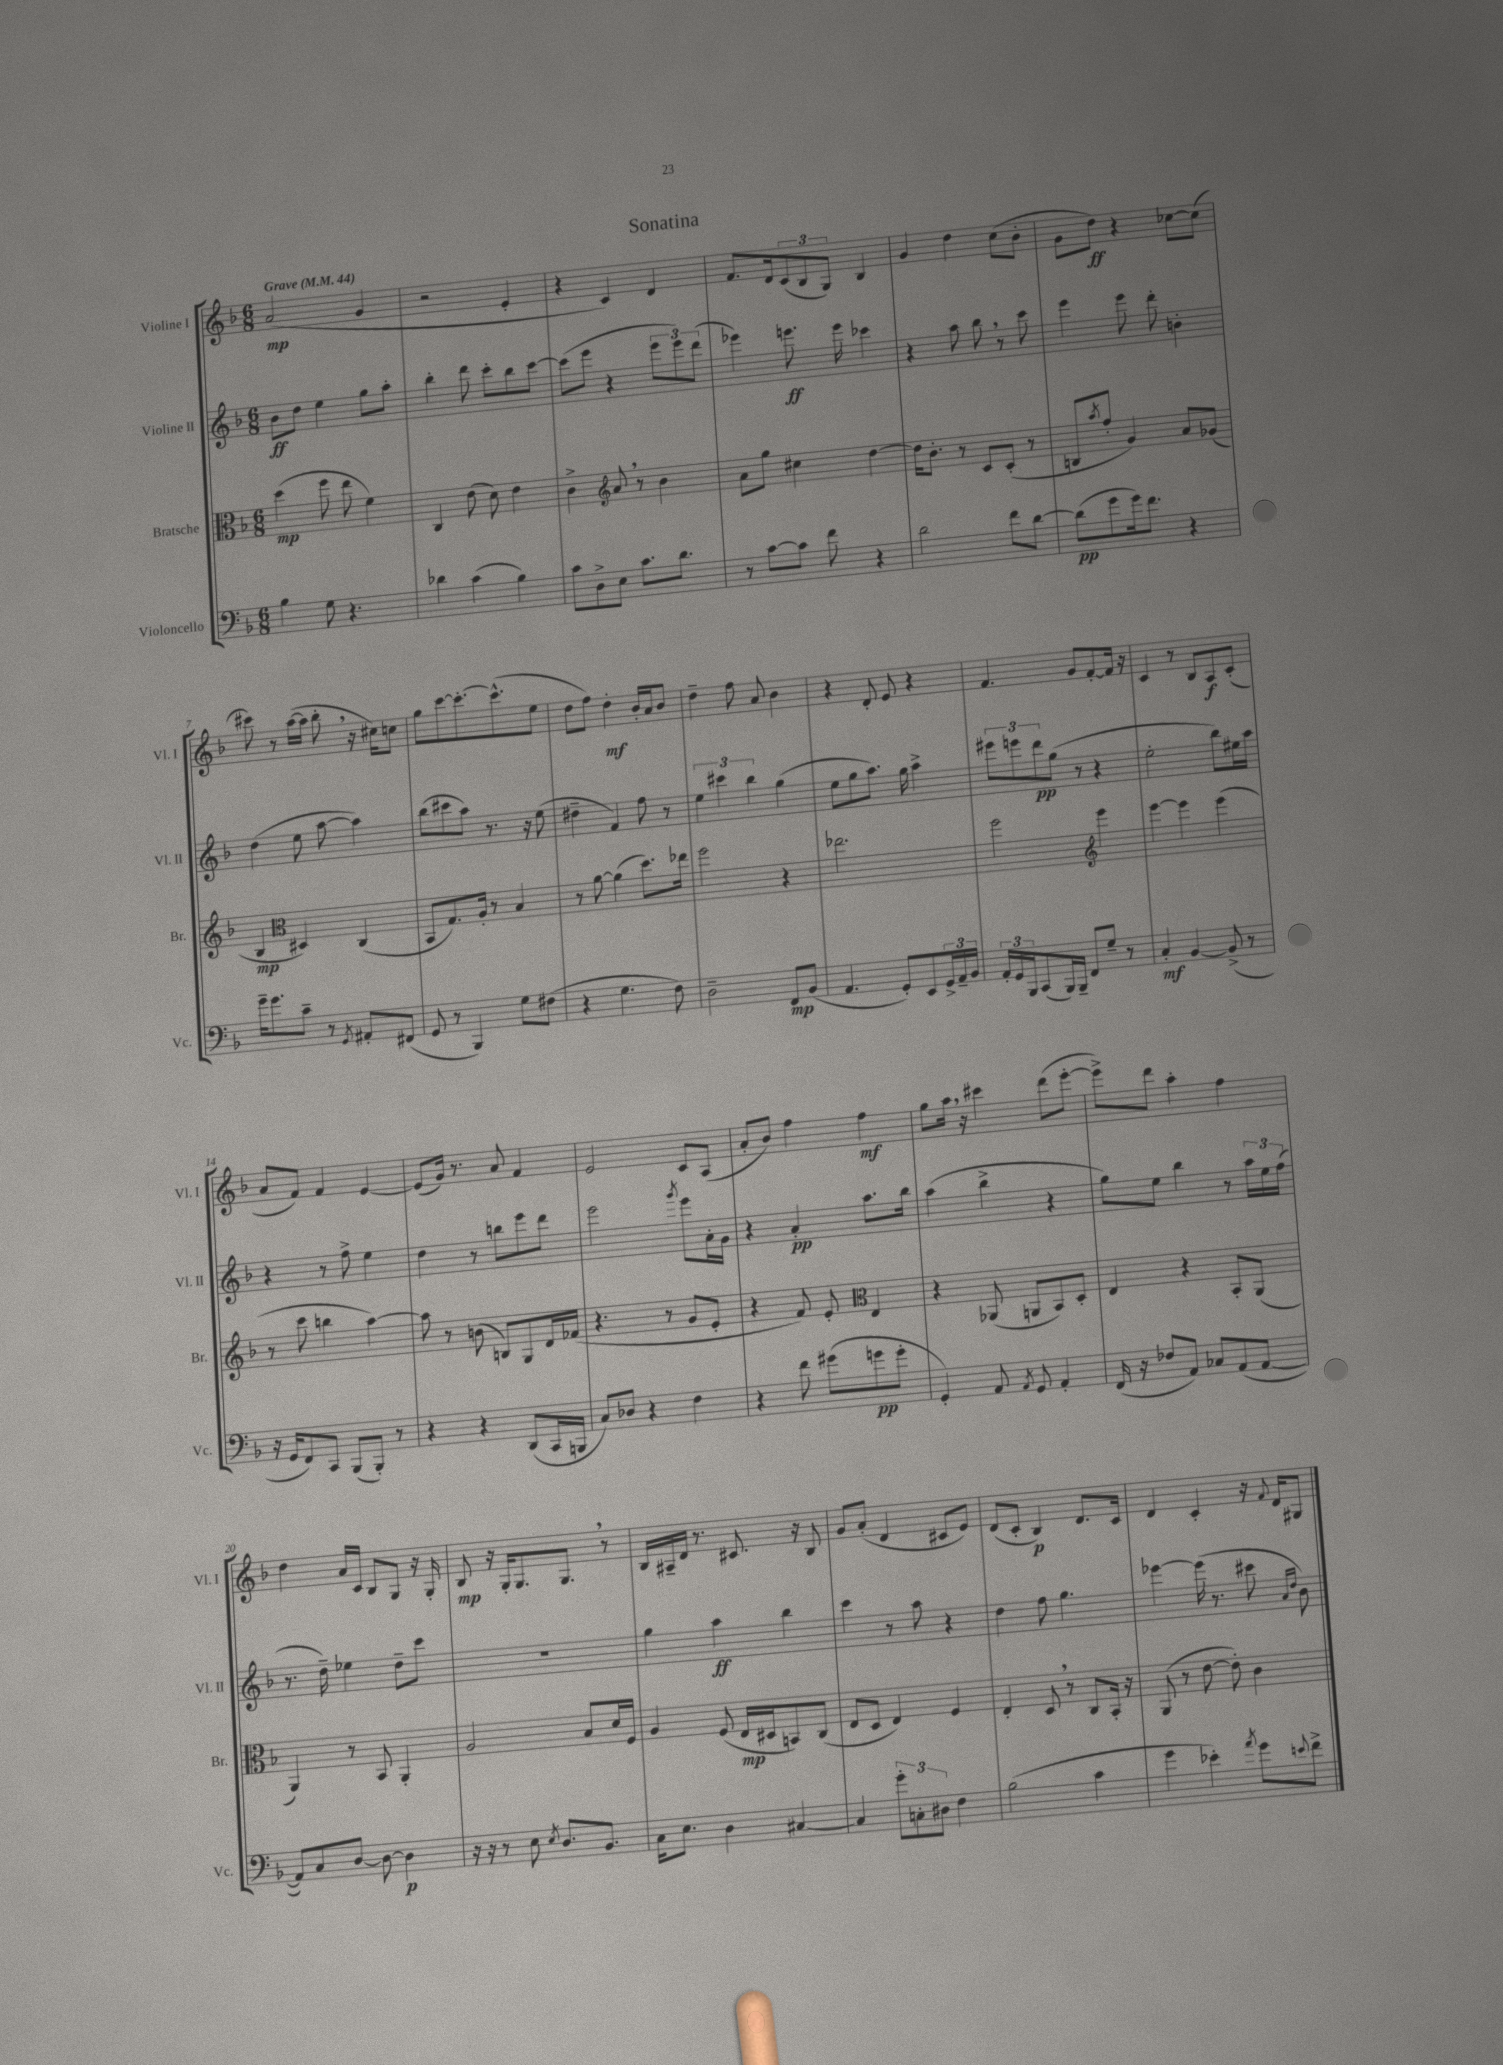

**kern	**kern	**kern	**kern
*staff4	*staff3	*staff2	*staff1
*clefF4	*clefC3	*clefG2	*clefG2
*k[b-]	*k[b-]	*k[b-]	*k[b-]
*M6/8	*M6/8	*M6/8	*M6/8
*MM44	*MM44	*MM44	*MM44
4B-	(4dd	8b-	(2a
.	.	8dd	.
8G	8ff	4ee	.
4.r	8ee	.	.
.	4f)	8gg	4g
.	.	8aa'	.
=	=	=	=
4d-	4C	4bb-'	2r
(4c	(8e	8ddd	.
.	8d)	8ccc'	.
4B-)	4e	8bb-	4e'
.	.	[8ccc	.
=	=	=	=
8c	4c^	(8ccc]	4r
8D^	.	8eee	.
*	*clefG2	*	*
8E	8a	4r	4c)
8.c	8r	.	.
.	4b-	12eee	4d
8.d	.	.	.
.	.	12eee)	.
.	.	(12ddd	.
=	=	=	=
8r	8a	4eee-)	8.f
[8c	8gg	.	.
.	.	.	16d
8c]	4cc#	8.eee	(12c
.	.	.	12B-
8f	.	.	.
.	.	.	12G)
.	.	16eee	.
4r	[4dd	4ccc-	4B-
=	=	=	=
2d	16dd]	4r	4g
.	8.b-'	.	.
.	8r	8aa	4dd
.	8c	8bb-	.
8f	(8c'	8r	(8cc
[8d	8r	8ccc	8b-'
=	=	=	=
(8d]	8B	4eee	8g
.	8qaa	.	.
8g	8ff'	.	8dd)
16g)	4g)	8eee	4r
8.f	.	.	.
.	.	8ddd'	.
4r	8a	4b'	[8cc-
.	(8g-	.	(8cc-]
=	=	=	=
16g~	4B-	(4dd	8ccc#)
8.g	.	.	.
.	.	.	8r
*	*clefC3	*	*
8c~	4D#)	8ee	([16aa
.	.	.	16aa]
8r	.	[8aa	8bb-'
8qGG	.	.	.
8AA#'	(4C	4aa])	16r
.	.	.	16cc#)
(8FF#	.	.	8cc
=	=	=	=
8GG	8BB-	(8bb-	8gg
8r	8.G)	8ccc#	[8ccc
4BBB-)	.	8aa)	8.ccc'_
.	16A'	.	.
.	8r	8.r	.
.	.	.	(8.ccc^^]
8G	4B-	.	.
.	.	16r	.
(8F#	.	(8ee	8ee
=	=	=	=
4r	8r	4dd#~	8dd
.	[8a	.	8ff)
4.G	(4a]	4f)	4dd'
.	8.dd)	8ff	16b-'
.	.	.	16a
8F)	.	8r	8b-
.	16ee-	.	.
=	=	=	=
2D~	2ff	6ee	4dd~
.	.	6ccc#	.
.	.	.	8ff
.	.	6bb-	.
.	.	.	8a
8FF	4r	(4gg	4b-
(8BB-	.	.	.
=	=	=	=
4.AA	2.ee-	8ee	4r
.	.	8gg	.
.	.	8.aa)	8d'
8GG')	.	.	8e
.	.	16gg	.
8EE	.	4aa^	4r
24GG^	.	.	.
24AA~	.	.	.
24BB-	.	.	.
=	=	=	=
24AA'	2ff	12eee#	4.f
24GG	.	.	.
24BBB-	.	12eee	.
(8CC	.	.	.
.	.	12ddd	.
16BBB-)	.	(8gg	.
16BBB-~	.	.	.
8FF	.	8r	8g
*	*clefG2	*	*
8G~	4eee	4r	[8f'
8r	.	.	16f]
.	.	.	16r
=	=	=	=
4C'	[4eee	2ee'	4c
[4BB-	4eee]	.	8r
.	.	.	8B-
(8BB-^]	(4eee	8bb-)	8A
8r	.	16ee#	(8c'
.	.	16aa	.
=	=	=	=
16r	8r	4r	8a
16GG	.	.	.
8FF)	8ccc	.	8f)
8CC	4bb	8r	4f
(8BBB-	.	8ff^	.
8BBB-')	[4aa)	4ee	[4e
8r	.	.	.
=	=	=	=
4r	8aa]	4dd	(8e]
.	8r	.	16g)
.	.	.	8.r
4r	(8b	8r	.
.	8B)	8bb	8a
(8DD	8G	8eee	4f
16CC	16d	8ddd	.
16BBB	(16f-	.	.
=	=	=	=
8C)	4.r	2eee	2e
8D-	.	.	.
4r	.	.	.
.	8r	.	.
.	.	8qggg	.
4F	8g	8eee	8c
.	8e'	16a'	(8A
.	.	16g	.
=	=	=	=
4r	4r	4r	8a'
.	.	.	8b-)
8f	8f)	4a'	4ff
(8g#	8e'	.	.
*	*clefC3	*	*
8g	4E	8.aa	4ff
8g'	.	.	.
.	.	16bb-	.
=	=	=	=
4GG')	4r	(4aa	8gg
.	.	.	16aa
.	.	.	16r
8AA	(8AA-	4bb-^	4ccc#
8qAA	.	.	.
8GG	8AA	.	.
4AA'	8BB-)	4r	(8ddd
.	8D'	.	[8eee'
=	=	=	=
(16FF	4E	8gg)	8eee^])
16r	.	.	.
8F-	.	8ee	8ddd
8AA)	4r	4bb-	4aa'
8C-	.	.	.
(8AA	8BB-'	8r	4ff
[8AA	(8AA	24aa	.
.	.	24ee	.
.	.	(24ff	.
=	=	=	=
8AA])	4AA)	8.r	4dd
8C	.	.	.
.	.	16dd~)	.
[8D	8r	4ee-	16a
.	.	.	16c
8D_	8BB-	.	8B-
4D]	4AA'	8dd~	8G
.	.	8ccc	16r
.	.	.	16G'
=	=	=	=
16r	2A	2.r	8B-
16r	.	.	.
8r	.	.	16r
.	.	.	16G'
8E	.	.	8.G
8qE	.	.	.
8.D	.	.	.
.	.	.	8.G
.	8B-	.	.
8.BB-	.	.	.
.	16d	.	8r
.	16F	.	.
=	=	=	=
16C	4A	4gg	16B-
8.E	.	.	16A#~
.	.	.	16d
.	.	.	8.r
4D	(8F	4aa	.
.	16E	.	8.c#
.	16D#	.	.
[4C#	8BB)	4bb-	.
.	.	.	16r
.	(8C	.	8B-
=	=	=	=
4C#]	8E	4ccc	8g
.	8D	.	(8a'
12g'	4E)	8r	4d
12C'	.	.	.
.	.	8aa	.
12D#	.	.	.
4F	4F	4r	8c#
.	.	.	8e)
=	=	=	=
(2B-	4E'	4dd	(8d
.	.	.	8c'
.	8D	8ff	4B-)
.	8r	4.gg	.
4c	8C	.	8.d
.	16BB-'	.	.
.	16r	.	16c
=	=	=	=
4g	(8AA	[4eee-	4d
.	8r	.	.
4e-')	[8e	(16eee-]	4c'
.	.	8.r	.
.	8e'])	.	.
8qa	.	.	.
8g	4c	8ccc#	16r
.	.	.	8qqf
.	.	.	16d
.	.	16qqa	.
8qqe	.	16qqdd	.
8f^	.	8b-)	8G#
==	==	==	==
*-	*-	*-	*-
